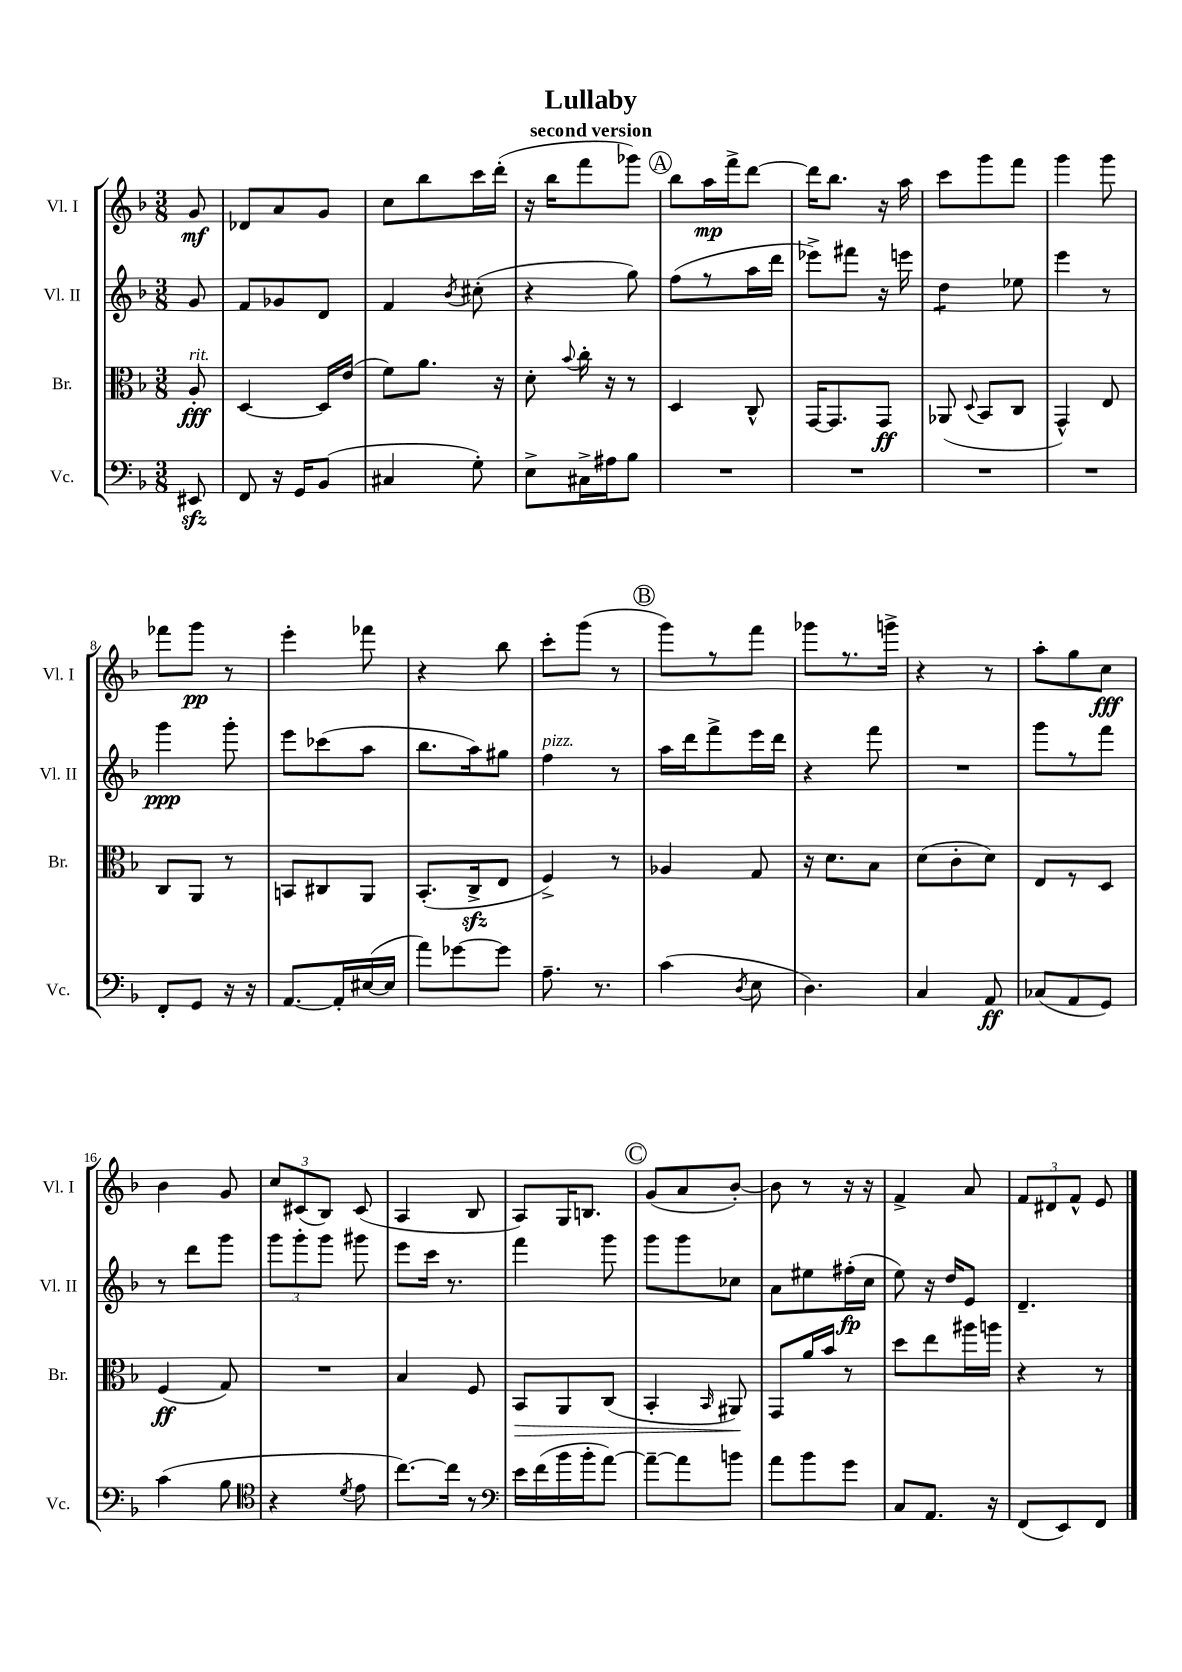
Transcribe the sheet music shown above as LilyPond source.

\header { title = "Lullaby" subtitle = "second version" }
<<
\new StaffGroup <<
\new Staff = "s0" \with { instrumentName = "Vl. I" shortInstrumentName = "Vl. I" } {
    \clef treble \key f \major \numericTimeSignature \time 3/8 \partial 8
    \autoBeamOff g'8\mf |
    des'8[ a'8 g'8] |
    c''8[ bes''8 c'''16 d'''16]-.( |
    r16 bes''16[ f'''8 ges'''8]) |
    \mark \markup { \circle "A" } bes''8[ a''16\mp f'''16-> d'''8]~ |
    d'''16[ bes''8.] r16 a''16 |
    c'''8[ g'''8 f'''8] |
    g'''4 g'''8 |
    fes'''8[ g'''8]\pp r8 |
    e'''4-. fes'''8 |
    r4 bes''8 |
    c'''8[-. g'''8]( r8 |
    \mark \markup { \circle "B" } g'''8[) r8 f'''8] |
    ges'''8[ r8. g'''16]-> |
    r4 r8 |
    a''8[-. g''8 c''8]\fff |
    bes'4 g'8 |
    \tuplet 3/2 { c''8[ cis'8( bes8]) } cis'8( |
    a4 bes8 |
    a8[) g16 b8.] |
    \mark \markup { \circle "C" } g'8[( a'8 bes'8]~-.) |
    bes'8 r8 r16 r16 |
    f'4-> a'8 |
    \tuplet 3/2 { f'8[ dis'8 f'8]-^ } e'8 \bar "|." |
}
\new Staff = "s1" \with { instrumentName = "Vl. II" shortInstrumentName = "Vl. II" } {
    \clef treble \key f \major \numericTimeSignature \time 3/8 \partial 8
    \autoBeamOff g'8 |
    f'8[ ges'8 d'8] |
    f'4 \acciaccatura { bes'8 } cis''8-.( |
    r4 g''8) |
    \mark \markup { \circle "A" } f''8[( r8 a''16 d'''16] |
    ees'''8[->) fis'''8] r16 e'''16 |
    d''4:8 ees''8 |
    e'''4 r8 |
    g'''4\ppp g'''8-. |
    e'''8[ ces'''8( a''8] |
    bes''8.[ a''16) gis''8] |
    f''4^\markup { \italic "pizz." } r8 |
    \mark \markup { \circle "B" } a''16[ d'''16 f'''8-> e'''16 d'''16] |
    r4 f'''8 |
    R4. |
    g'''8[ r8 f'''8] |
    r8 d'''8[ g'''8] |
    \tuplet 3/2 { g'''8[ g'''8-. g'''8] } gis'''8 |
    e'''8[ c'''16] r8. |
    f'''4 g'''8 |
    \mark \markup { \circle "C" } g'''8[ g'''8 ces''8] |
    a'8[ eis''8 fis''16-.\fp( c''16] |
    e''8) r16 d''16[ e'8] |
    d'4.-- \bar "|." |
}
\new Staff = "s2" \with { instrumentName = "Br." shortInstrumentName = "Br." } {
    \clef alto \key f \major \numericTimeSignature \time 3/8 \partial 8
    \autoBeamOff a8-.\fff^\markup { \italic "rit." } |
    d4~ d16[ e'16]( |
    f'8[) a'8.] r16 |
    d'8-. \appoggiatura { bes'8 } c''16-. r16 r8 |
    \mark \markup { \circle "A" } d4 c8-^ |
    g,16[~ g,8. g,8]\ff |
    aes,8( \appoggiatura { d8 } bes,8[ c8] |
    g,4-^) e8 |
    c8[ a,8] r8 |
    b,8[ cis8 a,8] |
    bes,8.[-.( c16->\sfz e8] |
    f4->) r8 |
    \mark \markup { \circle "B" } aes4 g8 |
    r16 d'8.[ bes8] |
    d'8[( c'8-. d'8]) |
    e8[ r8 d8] |
    f4\ff( g8) |
    R4. |
    bes4 f8 |
    bes,8[\> a,8 c8]( |
    \mark \markup { \circle "C" } bes,4-. \grace { bes,16 } ais,8\!) |
    g,8[ a'16 bes'16] r8 |
    d''8[ e''8 ais''16 a''16] |
    r4 r8 \bar "|." |
}
\new Staff = "s3" \with { instrumentName = "Vc." shortInstrumentName = "Vc." } {
    \clef bass \key f \major \numericTimeSignature \time 3/8 \partial 8
    \autoBeamOff eis,8\sfz |
    f,8 r16 g,16[ bes,8]( |
    cis4 g8-.) |
    e8[-> cis16-> ais16 bes8] |
    \mark \markup { \circle "A" } R4. |
    R4. |
    R4. |
    R4. |
    f,8[-. g,8] r16 r16 |
    a,8.[~ a,16-. eis16~( eis16] |
    a'8[) ges'8~ ges'8] |
    a8.-- r8. |
    \mark \markup { \circle "B" } c'4( \acciaccatura { d8 } e8 |
    d4.) |
    c4 a,8\ff |
    ces8[( a,8 g,8]) |
    c'4( bes8 |
    \clef tenor r4 \acciaccatura { d'8 } e'8 |
    c''8.[~) c''16] r8 |
    \clef bass e'16[ f'16( bes'16 bes'16-. a'8]~) |
    \mark \markup { \circle "C" } a'8[~-- a'8 b'8] |
    a'8[ bes'8 g'8] |
    c8[ a,8.] r16 |
    f,8[( e,8) f,8] \bar "|." |
}
>>
>>
